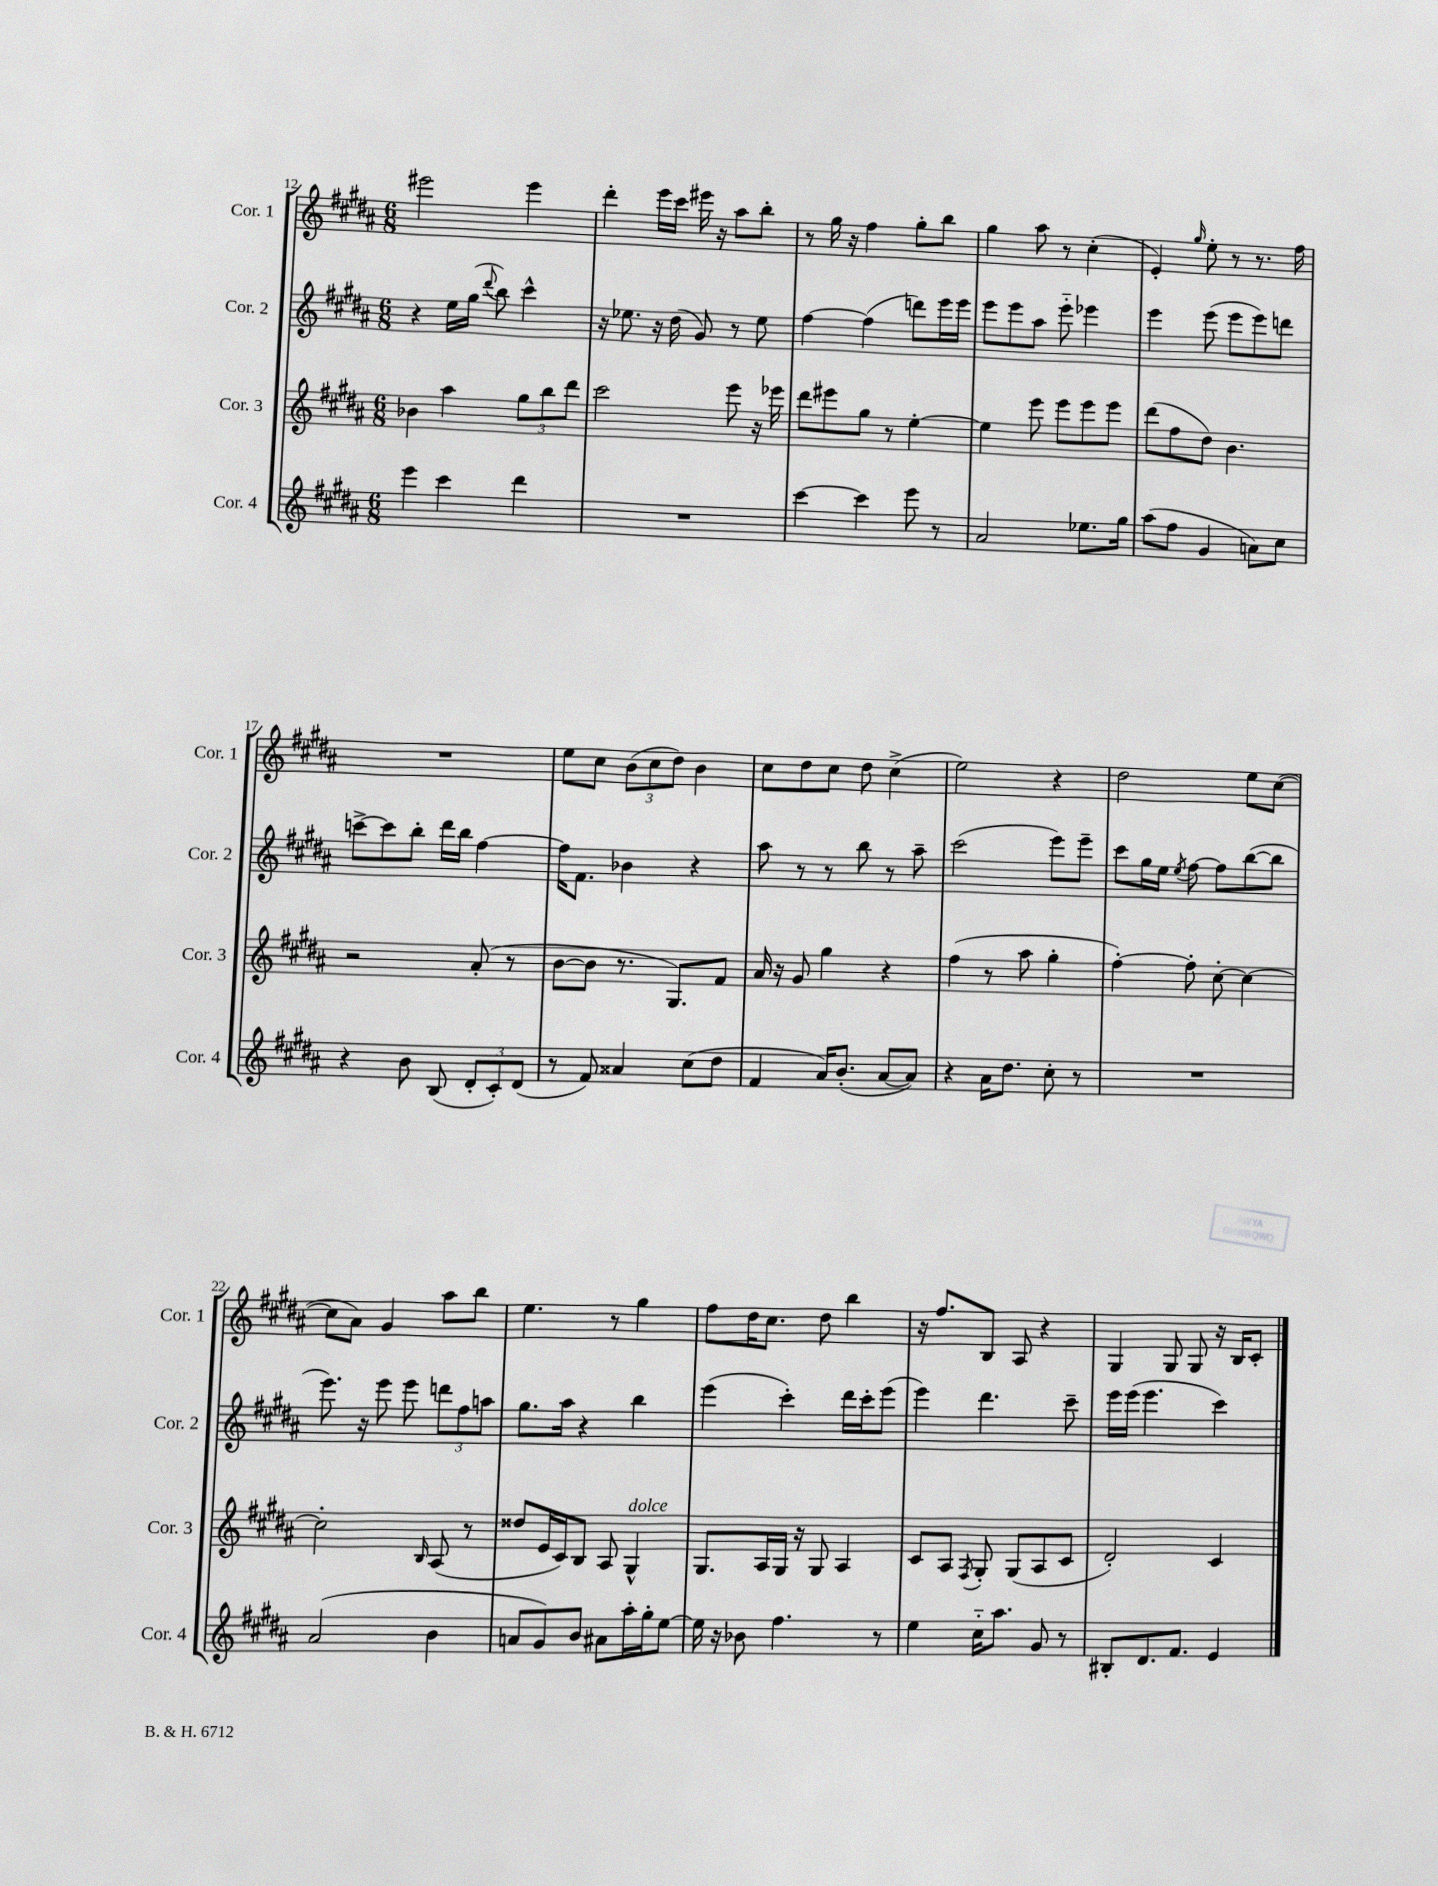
<<
\new StaffGroup <<
\new Staff = "s0" \with { instrumentName = "Cor. 1" shortInstrumentName = "Cor. 1" } {
    \clef treble \key b \major \numericTimeSignature \time 6/8
    \autoBeamOff eis'''2 eis'''4 |
    dis'''4-. e'''16[ cis'''16] eis'''16 r16 ais''8[ b''8]-. |
    r8 gis''16 r16 fis''4 gis''8[-. b''8] |
    gis''4 ais''8 r8 cis''4-.( |
    e'4-.) \grace { gis''16 } e''8-. r8 r8. fis''16 |
    R2. |
    e''8[ cis''8] \tuplet 3/2 { b'8[( cis''8 dis''8]) } b'4 |
    cis''8[ dis''8 cis''8] dis''8 cis''4->( |
    e''2) r4 |
    dis''2 e''8[ cis''8]~( |
    cis''8[ ais'8]) gis'4 ais''8[ b''8] |
    e''4. r8 gis''4 |
    fis''8[ dis''16 cis''8.] dis''8 b''4 |
    r16 fis''8.[ b8] ais8 r4 |
    gis4 gis8 gis8 r16 b16[ cis'8]-. \bar "|." |
}
\new Staff = "s1" \with { instrumentName = "Cor. 2" shortInstrumentName = "Cor. 2" } {
    \clef treble \key b \major \numericTimeSignature \time 6/8
    \autoBeamOff r4 e''16[ gis''16]( \appoggiatura { dis'''8 } b''8) cis'''4-^ |
    r16 ees''8. r16 dis''16( gis'8) r8 ees''8 |
    fis''4~ fis''4( d'''8[) e'''16 e'''16] |
    e'''8[ e'''8 ais''8] e'''8-_ ees'''4 |
    e'''4 e'''8( e'''8[ e'''8) d'''8] |
    c'''8[~-> c'''8 b''8]-. dis'''16[ b''16] fis''4~ |
    fis''16[ fis'8.] bes'4 r4 |
    ais''8 r8 r8 b''8 r8 ais''8-- |
    cis'''2( e'''8[) e'''8]-- |
    cis'''8[ gis''16 e''16] \acciaccatura { e''8 } fis''8~ fis''8[ b''8~( b''8] |
    e'''8.) r16 e'''8 e'''8 \tuplet 3/2 { d'''8[ fis''8 a''8] } |
    gis''8.[ ais''16] r4 b''4 |
    e'''4( cis'''4-.) dis'''16[ cis'''16-. e'''8]( |
    e'''4) dis'''4. cis'''8-- |
    e'''16[ e'''16]( e'''4. cis'''4) \bar "|." |
}
\new Staff = "s2" \with { instrumentName = "Cor. 3" shortInstrumentName = "Cor. 3" } {
    \clef treble \key b \major \numericTimeSignature \time 6/8
    \autoBeamOff bes'4 ais''4 \tuplet 3/2 { gis''8[ b''8 dis'''8] } |
    cis'''2 e'''8 r16 ees'''16 |
    dis'''8[ eis'''8 gis''8] r8 e''4~-. |
    e''4 e'''8 e'''8[ e'''8 e'''8] |
    dis'''8[( fis''8 dis''8]) b'4. |
    r2 ais'8-.( r8 |
    b'8[~ b'8] r8. gis8.[) fis'8] |
    ais'16 r16 gis'8 gis''4 r4 |
    fis''4( r8 ais''8 gis''4-. |
    fis''4~-.) fis''8-. cis''8~-. cis''4~ |
    cis''2-. \grace { b16 } ais8( r8 |
    disis''8[ e'16 cis'16) b8] ais8 gis4-^^\markup { \italic "dolce" } |
    gis8.[ ais16 gis16] r16 gis8 ais4 |
    cis'8[ ais8] \acciaccatura { fis8 } gis8-. gis8[( ais8 cis'8] |
    dis'2-.) cis'4 \bar "|." |
}
\new Staff = "s3" \with { instrumentName = "Cor. 4" shortInstrumentName = "Cor. 4" } {
    \clef treble \key b \major \numericTimeSignature \time 6/8
    \autoBeamOff e'''4 cis'''4 dis'''4 |
    R2. |
    cis'''4~ cis'''4 e'''8 r8 |
    ais'2 ees''8.[ gis''16] |
    ais''8[( fis''8] gis'4 a'8[) cis''8] |
    r4 b'8 b8( \tuplet 3/2 { dis'8[-. cis'8-.) dis'8]( } |
    r8 fis'8) aisis'4 cis''8[( dis''8] |
    fis'4 ais'16[) b'8.]-.( ais'8[~ ais'8]) |
    r4 ais'16[ dis''8.] cis''8-. r8 |
    R2. |
    ais'2( b'4 |
    a'8[ gis'8) b'8] ais'8[ ais''16-. gis''16-. e''8]~ |
    e''16 r16 bes'8 fis''4. r8 |
    e''4 cis''16[-_ ais''8.] gis'8 r8 |
    bis8[-. dis'8. fis'8.] e'4 \bar "|." |
}
>>
>>
\layout { \context { \Score currentBarNumber = #12 } }
